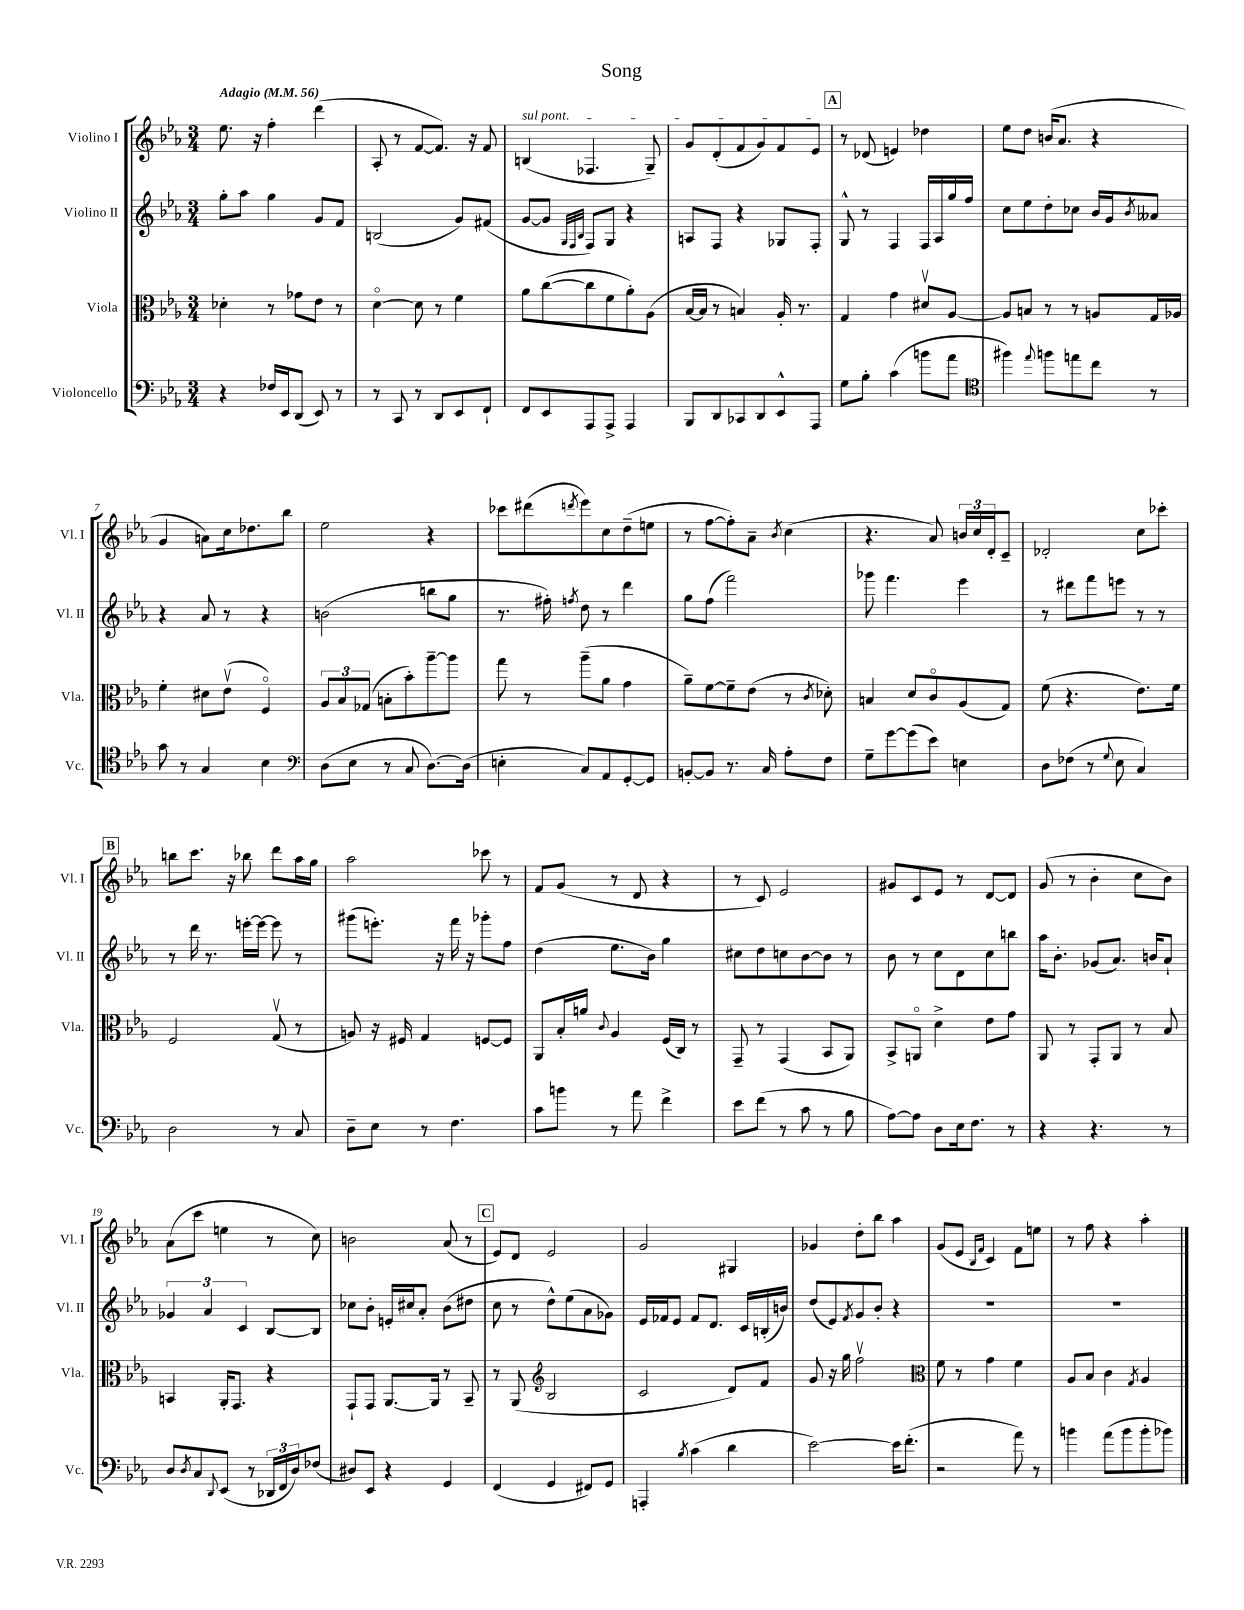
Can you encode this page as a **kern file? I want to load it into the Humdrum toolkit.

**kern	**kern	**kern	**kern
*staff4	*staff3	*staff2	*staff1
*clefF4	*clefC3	*clefG2	*clefG2
*k[b-e-a-]	*k[b-e-a-]	*k[b-e-a-]	*k[b-e-a-]
*M3/4	*M3/4	*M3/4	*M3/4
*MM56	*MM56	*MM56	*MM56
4r	4d-'\	8gg'\L	8.ee-\
.	.	8aa-\J	.
.	.	.	16r
16F-/LL	8r	4gg\	4ff'\
16EE-/J	.	.	.
(8DD/J	8g-\L	.	.
8EE-/)	8e-\J	8g/L	(4ddd\
8r	8r	8f/J	.
=	=	=	=
8r	[4do\	(2B/	8A-'/
8CC/	.	.	8r
8r	8d\]	.	[8f/L
8DD/L	8r	.	8.f/]J)
8EE-/	4f\	8g/L)	.
.	.	.	16r
8FF`/J	.	(8f#/J	8f/
=	=	=	=
8FF/L	8a-\L	[8g/L	(4B/
8EE-/	([8cc\	8g/]J	.
.	.	32qqG/LLL	.
.	.	32qqF/	.
.	.	32qqB-/JJJ	.
8AAA-/	8cc\]	8F/L)	4.F-/
8AAA-^/J	8f\	8G/J	.
4AAA-/	8a-'\)	4r	.
.	(8A-\J	.	8G~/)
=	=	=	=
8BBB-/L	[16B-/LL	8A/L	8g/L
.	16B-/]JJ	.	.
8DD/	8r	8F/J	(8d'/
8CC-/	4B/)	4r	8f/
8DD/	.	.	8g/)
8EE-^^/	16A-'/	8G-/L	8f/
.	8.r	.	.
8AAA-/J	.	8F'/J	8e-/J
=	=	=	=
8G\L	4G/	8G^^/	8r
8B-'\J	.	8r	(8d-/
(4c\	4g\	4F/	4e/)
8b\L	8d#v/L	16F/LL	4dd-\
.	.	16A-/	.
8a-\J	[8A-/J	16gg/	.
.	.	16ff/JJ	.
=	=	=	=
*clefC4	*	*	*
4ff#\)	8A-/]L	8cc\L	8ee-\L
.	8B/J	8ee-\	8dd\J
8qqee-/	.	.	.
8ff\L	8r	8dd'\	(16b/LK
.	.	.	8.a-/J
8ee\	8r	8cc-\J	.
8cc\J	8A/L	16b-/LL	4r
.	.	16g/J	.
.	.	8qb-/	.
8r	16G/L	8a--/J	.
.	16A-/JJ	.	.
=	=	=	=
8g\	4f'\	4r	4g/
8r	.	.	.
4G/	8d#\L	8a-/	8a\L)
.	(8e-v\J	8r	16cc\k
.	.	.	8.dd-\
4B-\	4Fo/)	4r	.
.	.	.	8bb-\J
=	=	=	=
*clefF4	*	*	*
(8D\L	12A-/L	(2b\	2ee-\
.	12B-/	.	.
8E-\J	.	.	.
.	(12G-/J	.	.
8r	8B'\L	.	.
8C/	8b-'\)	.	.
[8.D\L)	[8aa-~\	8bb\L	4r
.	8aa-\]J	8gg\J	.
(16D\]Jk	.	.	.
=	=	=	=
4E'\	8gg\	8.r	8ccc-\L
.	8r	.	(8ddd#\
.	.	16ff#'\)	.
.	.	8qff/	8qddd/
8C/L)	(8aa-~\L	8dd\	8eee-\)
8AA-/	8a-\J	8r	8cc\
[8GG'/	4g\	4ddd\	(8dd~\
8GG/]J	.	.	8ee\J
=	=	=	=
[8BB'/L	8a-~\L)	8gg\L	8r
8BB/]J	[8f\	(8ff\J	[8ff\L
8.r	8f~\]	2fff\)	8ff'\])
.	(8e-\J	.	8a-~\J
16C/	.	.	.
.	.	.	8qb-/
8A-'\L	8r	.	(4cc\
.	8qc/	.	.
8F\J	8d-'\)	.	.
=	=	=	=
8G~\L	4B/	8ggg-\	4.r
[8g\	.	4.fff\	.
(8g\]	8d/L	.	.
8e-\J)	8co/	.	8a-/)
4E\	(8A-/	4eee-\	24b/LL
.	.	.	24cc/
.	.	.	24d'/J
.	8G/J)	.	8c~/J
=	=	=	=
8D\L	(8f\	8r	2d-'/
(8F-\J	4.r	8ddd#\L	.
8r	.	8fff\	.
8qqG/	.	.	.
8E-\	.	8eee\J	.
4C/)	8.e-\L)	8r	8cc\L
.	.	8r	8ccc-'\J
.	16f\Jk	.	.
=	=	=	=
2D\	2F/	8r	8bb\L
.	.	16ddd\	8.ccc\J
.	.	8.r	.
.	.	.	16r
.	.	[16eee'\LL	8bb-\
.	.	16eee\_JJ	.
8r	(8Gv/	8eee\]	8ddd\L
8C/	8r	8r	16aa-\L
.	.	.	16gg\JJ
=	=	=	=
8D~\L	8A/)	(8ggg#\L	2aa-\
8E-\J	16r	8.eee'\J)	.
.	16F#/	.	.
8r	4G/	.	.
.	.	16r	.
4.F\	.	16fff\	.
.	.	16r	.
.	[8F/L	8ggg-'\L	8ccc-\
.	8F/]J	8ff\J	8r
=	=	=	=
8c\L	8AA-/L	(4dd\	8f/L
8b\J	16B-'/L	.	(8g/J
.	16a/JJ	.	.
.	8qqc/	.	.
8r	4A-/	8.ee-\L	8r
8a-\	.	.	8d/
.	.	16b-\Jk)	.
4f^\	(16F/LL	4gg\	4r
.	16C/JJ)	.	.
.	8r	.	.
=	=	=	=
8e-\L	8GG~/	8cc#\L	8r
(8f\J	8r	8dd\	8c/)
8r	(4GG/	8cc\	2e-/
8c\	.	[8b-\	.
8r	8BB-/L	8b-\]J	.
8B-\	8AA-/J)	8r	.
=	=	=	=
[8A-\L)	8BB-^/L	8b-\	8g#/L
8A-\]J	8AAo/J	8r	8c/
8D\L	4d^\	8cc\L	8e-/J
16E-\k	.	8d\	8r
8.F\J	.	.	.
.	8e-\L	8cc\	[8d/L
8r	8g\J	8bb\J	8d/]J
=	=	=	=
4r	8AA-/	16aa-\LK	(8g/
.	.	8.b-'\J	.
.	8r	.	8r
4.r	8GG'/L	(8g-/L	4b-'\
.	8AA-/J	8.a-/J)	.
.	8r	.	8cc\L
.	.	16b/LK	.
8r	8B-/	8a-`/J	8b-\J)
=	=	=	=
8D/L	4BB/	6g-/	(8a-\L
8qD/	.	.	.
8C/	.	.	8ccc\J
.	.	6a-/	.
8qqDD/	.	.	.
(8EE-/J	16AA-'/LK	.	4ee\
.	8.GG/J	.	.
.	.	6c/	.
8r	.	.	.
24DD-/LL	4r	[8B-/L	8r
24FF/	.	.	.
24D/J)	.	.	.
(8F-/J	.	8B-/]J	8cc\)
=	=	=	=
8D#/L)	8GG`/L	8cc-\L	2b\
8EE-/J	8GG/J	8b-'\J	.
4r	[8.AA-/L	16e'/LL	.
.	.	16cc#/J	.
.	.	8a-'/J	.
.	16AA-/]Jk	.	.
4GG/	8r	(8b-\L	(8a-/
.	8BB-~/	8dd#\J	8r
=	=	=	=
(4FF/	8r	8cc\	8e-/L)
.	(8AA-/	8r	8d/J
*	*clefG2	*	*
4GG/	2B-/	8dd^^\L)	2e-/
.	.	(8ee-\	.
8FF#/L)	.	8a-\	.
8GG/J	.	8g-\J)	.
=	=	=	=
4AAA'/	2c/	16e-/LL	2g/
.	.	16f-/J	.
.	.	8e-/J	.
8qB-/	.	.	.
(4c\	.	8f-/L	.
.	.	8.d/J	.
4d\	8d/L)	.	4G#/
.	.	16c/LL	.
.	8f/J	(16B'/	.
.	.	16b/JJ)	.
=	=	=	=
[2e-\)	8g/	(8dd/L	4g-/
.	16r	8e-/)	.
.	16gg\	.	.
.	.	8qf/	.
.	2ffv\	8g/	8dd'\L
.	.	8b-'/J	8bb-\J
16e-\]LK	.	4r	4aa-\
(8.f'\J	.	.	.
=	=	=	=
*	*clefC3	*	*
2r	8f\	2.r	(8g/L
.	8r	.	8e-/J
.	.	.	16qqB-/LL
.	.	.	16qqf/JJ
.	4g\	.	4c/)
8a-\)	4f\	.	8f\L
8r	.	.	8ee\J
=	=	=	=
4b\	8A-/L	2.r	8r
.	8B-/J	.	8ff\
(8a-\L	4c\	.	4r
8b\	.	.	.
.	8qG/	.	.
8b'\	4A-/	.	4aa-'\
8b-\J)	.	.	.
==	==	==	==
*-	*-	*-	*-
